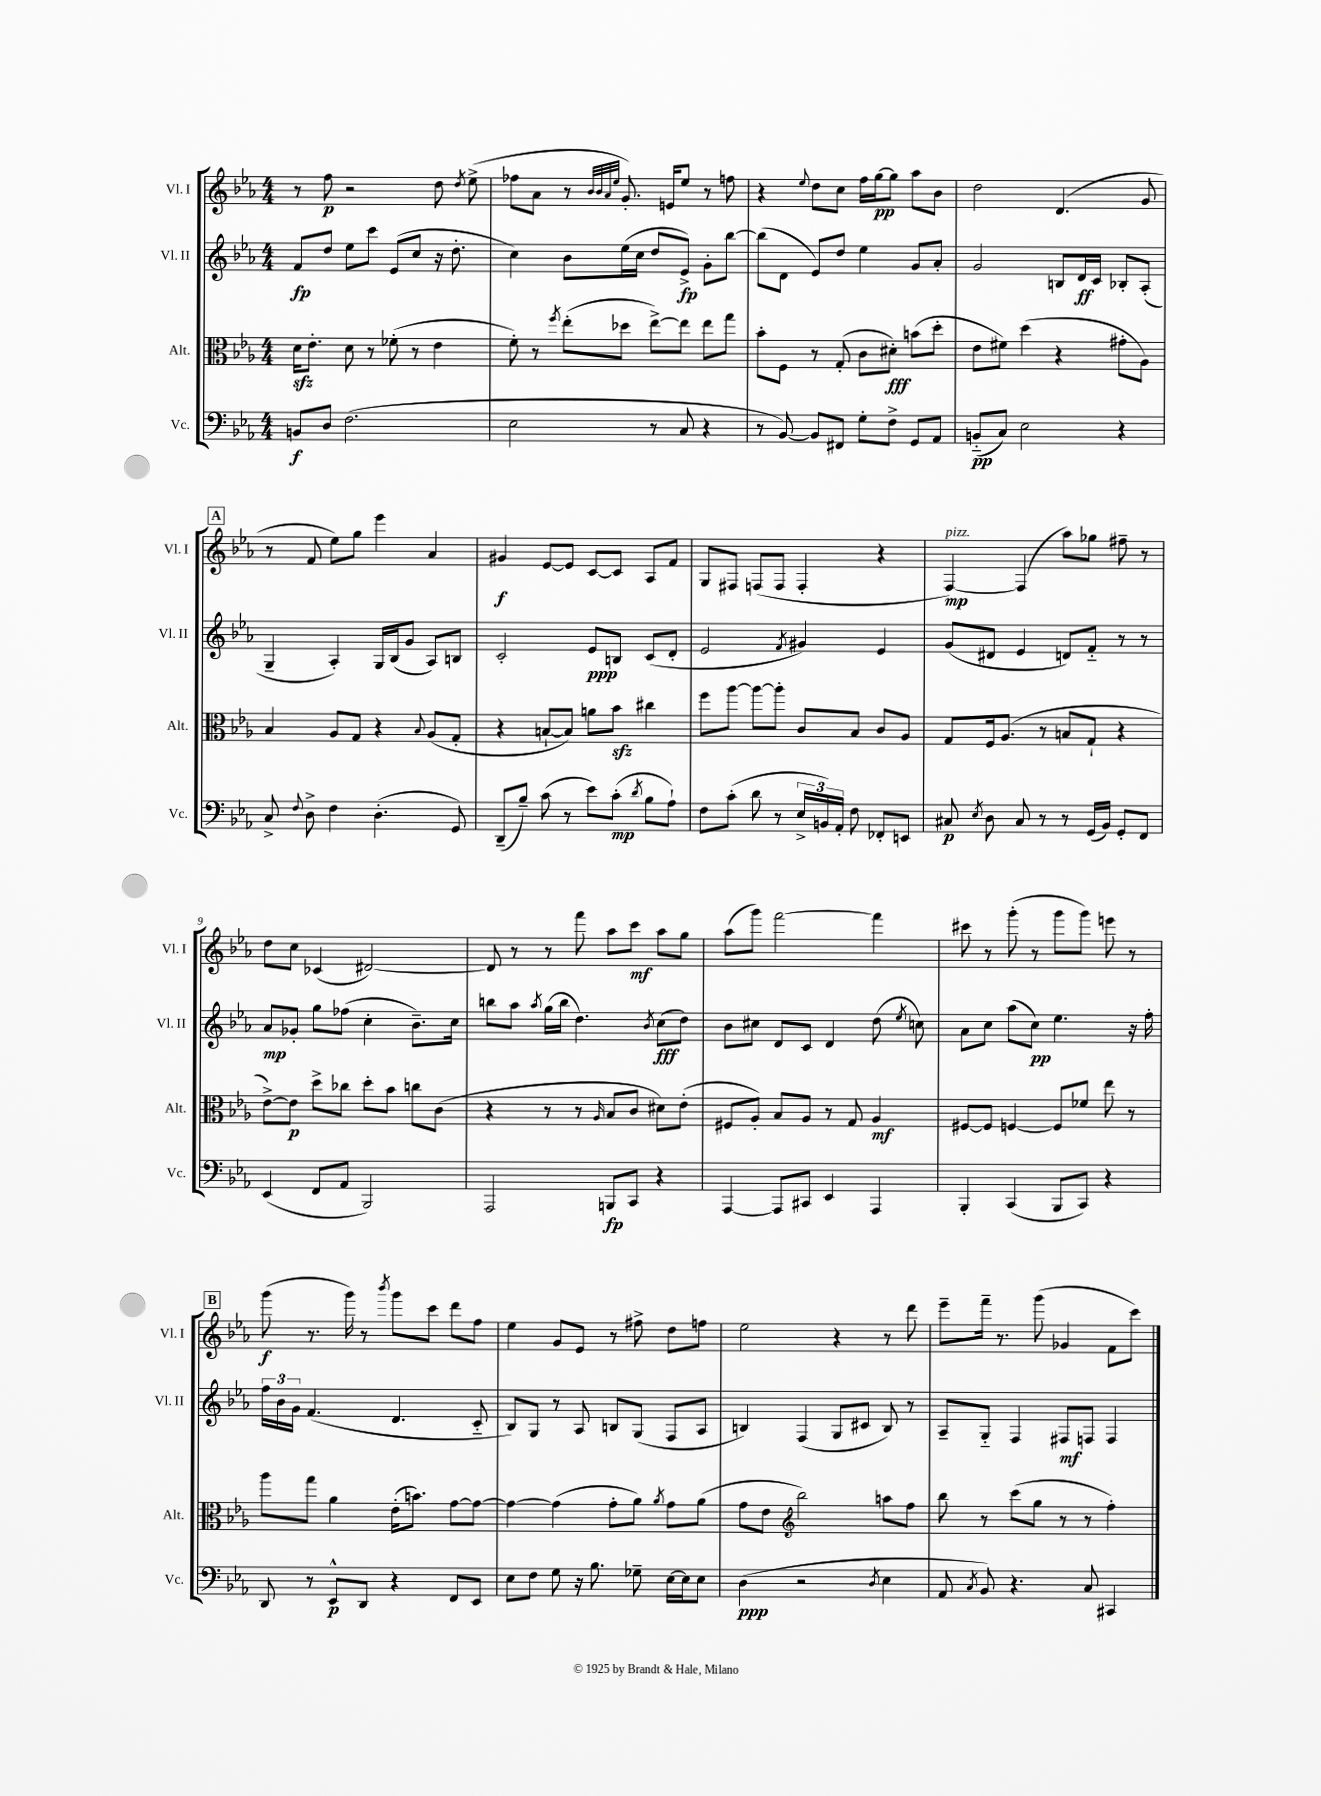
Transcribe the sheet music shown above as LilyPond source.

<<
\new StaffGroup <<
\new Staff = "s0" \with { instrumentName = "Vl. I" shortInstrumentName = "Vl. I" } {
    \clef treble \key ees \major \numericTimeSignature \time 4/4
    \autoBeamOff r8 f''8\p r2 d''8 \acciaccatura { d''8 } ees''8->( |
    fes''8[ aes'8] r8 \grace { bes'32[ bes'32 aes'32 ees''32] } g'8.-.) e'16[ ees''8] r8 f''8 |
    r4 \appoggiatura { ees''8 } d''8[ c''8] f''16[ g''16~\pp g''8] aes''8[ bes'8] |
    d''2 d'4.( g'8 |
    \mark \markup { \box "A" } r8 f'8 ees''8[) g''8] ees'''4 aes'4 |
    gis'4\f ees'8[~ ees'8] c'8[~ c'8] aes8[ f'8] |
    g8[ fis8] f8[( f8] f4-. r4 |
    f4~\mp^\markup { \italic "pizz." }) f4( aes''8[) ges''8] fis''8-- r8 |
    d''8[ c''8] ces'4( dis'2~) |
    dis'8 r8 r8 f'''8 aes''8[ c'''8]\mf aes''8[ g''8] |
    aes''8[( g'''8]) f'''2~ f'''4 |
    cis'''8 r8 g'''8-.( r8 g'''8[ g'''8]) e'''8 r8 |
    \mark \markup { \box "B" } g'''8\f( r8. g'''16) r8 \acciaccatura { bes'''8 } g'''8[ c'''8] d'''8[ f''8] |
    ees''4 g'8[ ees'8] r8 fis''8-> d''8[ f''8] |
    ees''2 r4 r8 d'''8 |
    ees'''8[-- f'''16]-- r8. g'''8( ges'4 f'8[ c'''8]) \bar "|." |
}
\new Staff = "s1" \with { instrumentName = "Vl. II" shortInstrumentName = "Vl. II" } {
    \clef treble \key ees \major \numericTimeSignature \time 4/4
    \autoBeamOff f'8[\fp d''8] ees''8[ c'''8] ees'8[( c''8] r16 d''8.-. |
    c''4) bes'8[ ees''16( c''16] d''8[ ees'8]->\fp) g'8[-. bes''8]~ |
    bes''8[( d'8] ees'8[) d''8] ees''4 g'8[ aes'8]-. |
    g'2 b8[ d'16\ff c'16] bes8[-. aes8]-.( |
    \mark \markup { \box "A" } g4-- aes4-.) g16[ bes16( g'8] aes8[) b8] |
    c'2-. ees'8[\ppp b8] c'8[( d'8]-. |
    ees'2 \acciaccatura { f'8 } gis'4) ees'4 |
    g'8[( dis'8] ees'4 d'8[) f'8]-_ r8 r8 |
    aes'8[\mp ges'8]-. g''8[ fes''8]( c''4-. bes'8.[--) c''16] |
    b''8[ aes''8] \acciaccatura { aes''8 } g''16[( b''16] d''4.) \acciaccatura { bes'8 } c''8[\fff( d''8]) |
    bes'8[ cis''8] d'8[ c'8] d'4 d''8( \acciaccatura { ees''8 } c''8) |
    aes'8[ c''8] aes''8[( c''8]\pp) ees''4. r16 f''16-. |
    \mark \markup { \box "B" } \tuplet 3/2 { f''16[ bes'16 g'16] } f'4.( d'4. c'8-_ |
    bes8[) g8] r8 aes8 b8[ g8]( f8[ aes8] |
    b4) f4( g8[ cis'8] b8) r8 |
    aes8[-- g8]-_ f4 fis8[\mf f8] f4 \bar "|." |
}
\new Staff = "s2" \with { instrumentName = "Alt." shortInstrumentName = "Alt." } {
    \clef alto \key ees \major \numericTimeSignature \time 4/4
    \autoBeamOff d'16[\sfz ees'8.]-. d'8 r8 fes'8-.( r8 ees'4 |
    f'8-.) r8 \acciaccatura { f''8 } ees''8[-.( des''8] ees''8[~->) ees''8] ees''8[ g''8] |
    bes'8[-. f8] r8 g8-.( c'8[ dis'8]-.\fff) b'8[( d''8]-. |
    ees'8[ fis'8]) d''4( r4 gis'8[-. aes8]) |
    \mark \markup { \box "A" } bes4 aes8[ g8] r4 \appoggiatura { bes8 } aes8[( g8]-. |
    r4 b8[~-! b8]) a'8[ bes'8]\sfz cis''4 |
    f''8[ aes''8]~ aes''8[~ aes''8]-. c'8[ bes8] c'8[ aes8] |
    g8[ f16 aes8.]( r8 b8[ g8]-! r4 |
    ees'8[~->) ees'8]\p d''8[-> ces''8] d''8[-. bes'8] c''8[ c'8]( |
    r4 r8 r8 \grace { aes16 } bes8[ c'8] dis'8[) ees'8]-.( |
    fis8[ aes8]-.) bes8[ aes8] r8 g8 aes4\mf |
    fis8[~ fis8] f4~ f8[ fes'8] ees''8 r8 |
    \mark \markup { \box "B" } aes''8[ g''8] aes'4 ees'16[-.( b'8.]) g'8[~ g'8]~ |
    g'4~ g'4( g'8[-. aes'8]) \acciaccatura { aes'8 } g'8[ aes'8]( |
    g'8[ ees'8] \clef treble bes''2) a''8[ f''8] |
    bes''8 r8 c'''8[( g''8] r8 r8 f''4-.) \bar "|." |
}
\new Staff = "s3" \with { instrumentName = "Vc." shortInstrumentName = "Vc." } {
    \clef bass \key ees \major \numericTimeSignature \time 4/4
    \autoBeamOff b,8[\f d8] f2.( |
    ees2 r8 c8 r4 |
    r8 bes,8~) bes,8[ fis,8] g8[-. f8]-> g,8[ aes,8] |
    b,8[-_\pp( c8]) ees2 r4 |
    \mark \markup { \box "A" } c8-> \appoggiatura { f8 } d8-> f4 d4.-.( g,8) |
    d,8[--( bes8]--) c'8( r8 ees'8[) c'8]-.\mp( \acciaccatura { d'8 } bes8[ aes8]-!) |
    f8[ c'8]-.( d'8 r8 \tuplet 3/2 { ees16[-> b,16) aes,16]-. } f8 fes,8[-. e,8] |
    cis8\p \acciaccatura { ees8 } d8 cis8 r8 r8 g,16[( bes,16]) g,8[-. f,8] |
    ees,4( f,8[ aes,8] bes,,2) |
    aes,,2 b,,8[\fp c,8] r4 |
    aes,,4~ aes,,8[ cis,8] ees,4 aes,,4 |
    bes,,4-. c,4( bes,,8[ c,8]) r4 |
    \mark \markup { \box "B" } d,8 r8 ees,8[-^\p d,8] r4 f,8[ ees,8] |
    ees8[ f8] g8 r16 bes8. ges8-- ees16[~ ees16 ees8] |
    d4\ppp( r2 \acciaccatura { d8 } ees4 |
    aes,8 \acciaccatura { c8 } bes,8) r4. c8 cis,4 \bar "|." |
}
>>
>>
